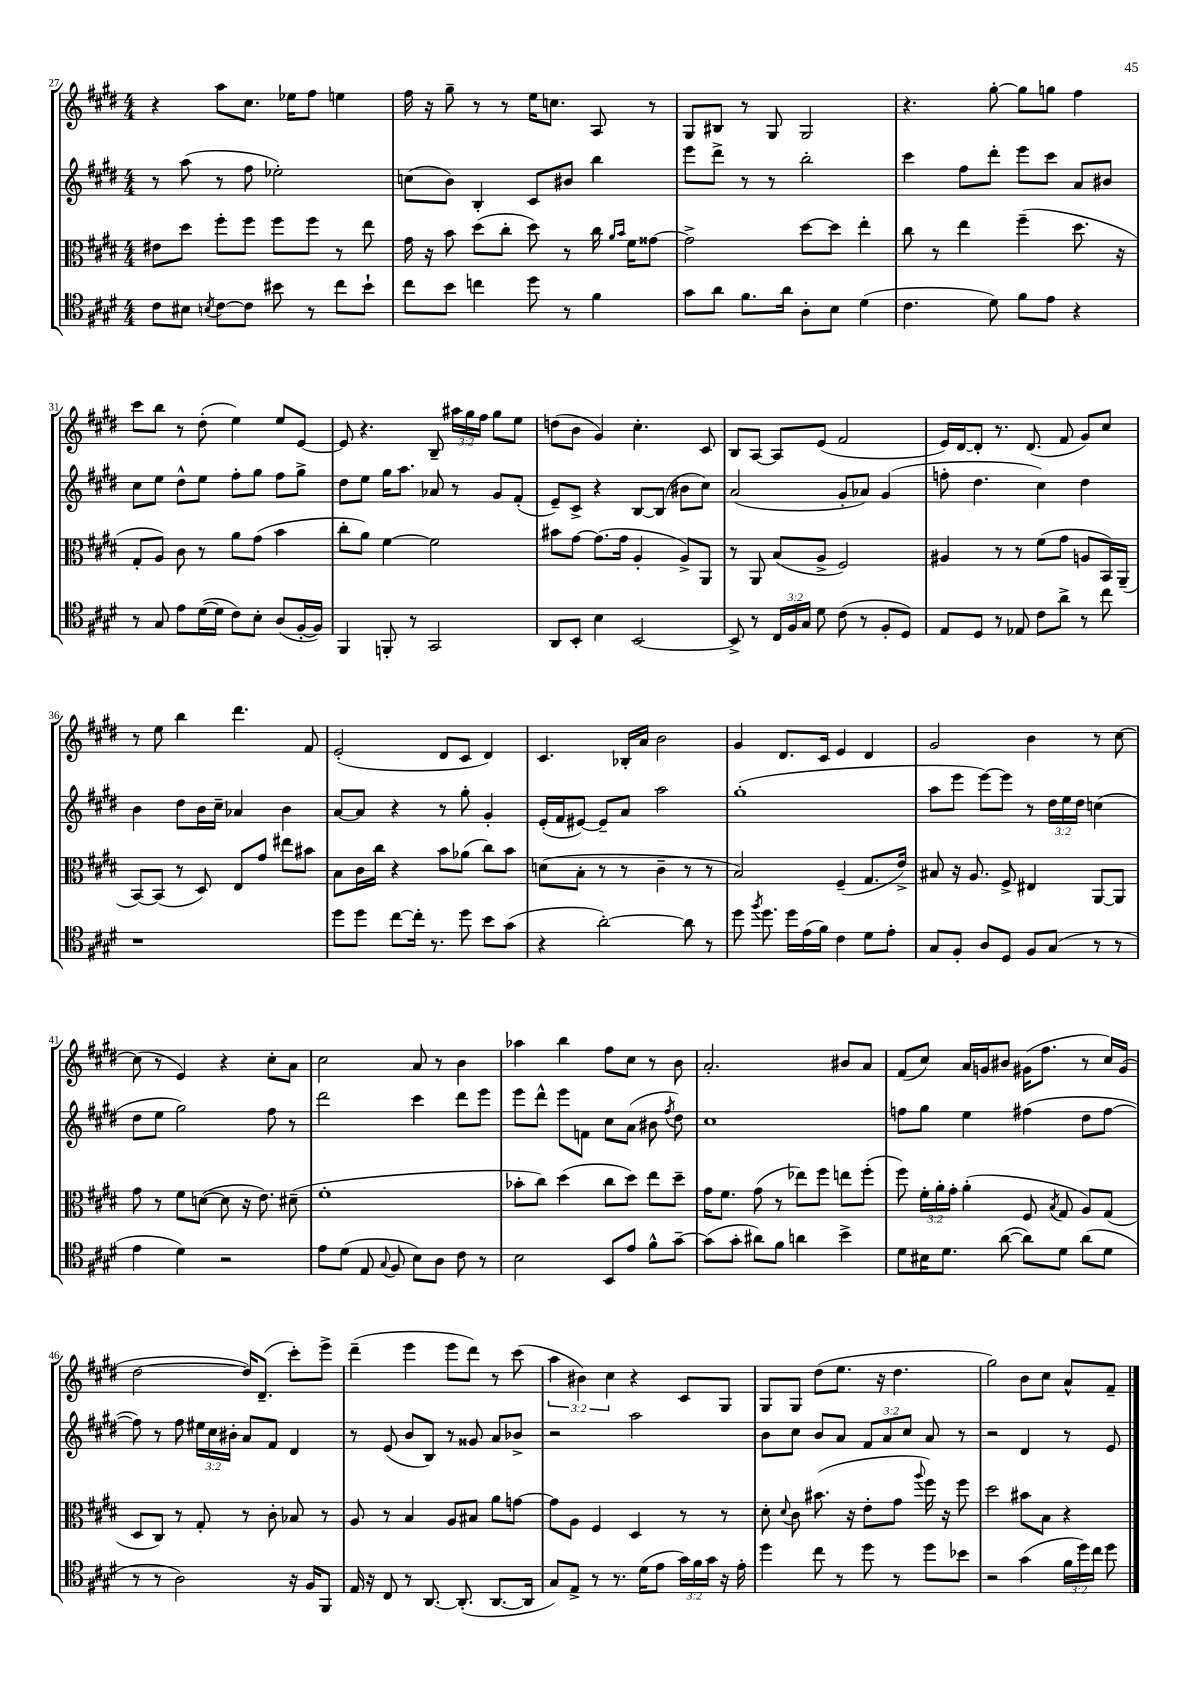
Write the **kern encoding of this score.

**kern	**kern	**kern	**kern
*staff4	*staff3	*staff2	*staff1
*clefC4	*clefC3	*clefG2	*clefG2
*k[f#c#g#d#]	*k[f#c#g#d#]	*k[f#c#g#d#]	*k[f#c#g#d#]
*M4/4	*M4/4	*M4/4	*M4/4
8c#\L	8e#\L	8r	4r
8B#\J	8dd#\J	(8aa\	.
8qB/	.	.	.
[8c#\L	8ff#'\L	8r	8aa\L
8c#\]J	8ff#\J	8ff#\	8.cc#\J
8b#\	8ff#\L	2ee-'\)	.
.	.	.	16ee-\LK
8r	8ff#\J	.	8ff#\J
8cc#\L	8r	.	4ee\
8b#`\J	8ee\	.	.
=	=	=	=
8cc#\L	16g#\	(8cc\L	16ff#\
.	16r	.	16r
8b\J	8b\	8b\J)	8gg#~\
4cc\	(8dd#\L	4B'/	8r
.	8cc#'\J	.	8r
8dd#\	8dd#\)	8c#/L	16ee\LK
.	.	.	8.cc\J
8r	8r	8b#/J	.
4f#\	16cc#\	4bb\	8A/
.	16qqa/LL	.	.
.	16qqb/JJ	.	.
.	16f#\LK	.	.
.	[8g##\J	.	8r
=	=	=	=
8g#\L	2g##^\]	8eee\L	8G#/L
8a\J	.	8ddd#^\J	8B#/J
8.f#\L	.	8r	8r
.	.	8r	8G#/
16a\Jk	.	.	.
8A'\L	[8dd#\L	2bb'\	2G#/
8B\J	8dd#\]J	.	.
(4d#\	4ee'\	.	.
=	=	=	=
4.c#\	8cc#\	4ccc#\	4.r
.	8r	.	.
.	4ee\	8ff#\L	.
8d#\)	.	8ddd#'\J	[8gg#'\
8f#\L	(4ff#~\	8eee\L	8gg#\]L
8e\J	.	8ccc#\J	8gg\J
4r	8.dd#\	8a/L	4ff#\
.	.	8b#/J	.
.	16r	.	.
=	=	=	=
8r	8G#'/L	8cc#\L	8ccc#\L
8G#/	8A/J)	8ee\J	8bb\J
8e\L	8c#\	8dd#^^\L	8r
([16d#\L	8r	8ee\J	(8dd#'\
16d#\]JJ	.	.	.
8c#\L)	8a\L	8ff#'\L	4ee\)
8B'\J	(8g#\J	8gg#\J	.
(8A/L	4b\	8ff#\L	8ee/L
[16F#'/L	.	8gg#^\J	[8e/J
16F#/]JJ)	.	.	.
=	=	=	=
4FF#/	8cc#'\L	8dd#\L	8e/]
.	8a\J)	8ee\J	4.r
8FF'/	[4f#\	16gg#\LK	.
.	.	8.aa\J	.
8r	.	.	.
2GG#/	2f#\]	8a-/	8B~/
.	.	8r	24aa#\LL
.	.	.	24gg#\
.	.	.	24ff#\JJ
.	.	8g#/L	8gg#\L
.	.	(8f#'/J	8ee\J
=	=	=	=
8AA/L	8b#\L	8e~/L)	(8dd\L
8BB'/J	[8g#\J	8c#^/J	8b\J
4B\	(8.g#\]L	4r	4g#/)
.	16g#\Jk	.	.
[2BB/	4A'/	[8B/L	4.cc#'\
.	.	(8B/]J	.
.	8A^/L)	8b#\L	.
.	8AA/J	8cc#\J)	8c#/
=	=	=	=
8BB^/]	8r	(2a/	8B/L
8r	8AA/	.	[8A/J
24C#/LL	(8B/L	.	8A/]L
24F#/	.	.	.
24G#/JJ	.	.	.
8d#\	8A^/J	.	(8e/J
(8c#\	2F#/)	8g#'/L	2f#/
8r	.	8a-/J)	.
8F#'/L	.	(4g#/	.
8D#/J)	.	.	.
=	=	=	=
8E/L	4A#/	8ff'\	16e/LL)
.	.	.	[16d#/J
8D#/J	.	4.dd#\	8d#'/]J
8r	8r	.	8.r
8E-/	8r	.	.
.	.	.	(8.d#/
8c#\L	(8f#\L	4cc#\)	.
8a^\J	8g#\J	.	8f#/
8r	8A/L	4dd#\	8g#/L)
8cc#\	16BB/L)	.	8cc#/J
.	(16AA~/JJ	.	.
=	=	=	=
1r	[8BB/L)	4b\	8r
.	(8BB/]J	.	8ee\
.	8r	8dd#\L	4bb\
.	8D#/)	16b\L	.
.	.	16cc#~\JJ	.
.	8E/L	4a-/	4.ddd#\
.	8g#/J	.	.
.	8ee#\L	4b\	.
.	8b#\J	.	8f#/
=	=	=	=
8dd#\L	8B\L	[8a/L	(2e'/
8dd#\J	16c#\L	8a/]J	.
.	16cc#\JJ	.	.
[8cc#\L	4r	4r	.
16cc#'\]Jk	.	.	.
8.r	.	.	.
.	8b\L	8r	8d#/L
8dd#\	(8a-\J	8gg#'\	8c#/J
8b\L	8cc#\L)	4g#'/	4d#/)
(8g#\J	8b\J	.	.
=	=	=	=
4r	(8d\L	(16e'/LL	4.c#/
.	.	16f#/J	.
.	8B'\J	[8e#/J)	.
[2a'\)	8r	8e#~/]L	.
.	8r	8a/J	16B-'/LL
.	.	.	16a/JJ
.	4c#~\	2aa\	2b\
8a\]	8r	.	.
8r	8r	.	.
=	=	=	=
8dd#\	2B/)	(1gg#'	4g#/
8qff#/	.	.	.
8.dd#\	.	.	.
.	.	.	8.d#/L
16dd#\LL	.	.	.
(16e\	.	.	.
16f#\JJ)	.	.	16c#/Jk
4c#\	(4F#~/	.	4e/
8d#\L	8.G#/L	.	4d#/
8e'\J	.	.	.
.	16e^/Jk)	.	.
=	=	=	=
8G#/L	8B#/	8aa\L	2g#/
8F#'/J	16r	8eee\J	.
.	8.A/	.	.
8A/L	.	[8eee\L)	.
8D#/J	8F#^/	8eee\]J	.
8F#/L	4E#/	8r	4b\
(8G#/J	.	24dd#\LL	.
.	.	24ee\	.
.	.	24dd#\JJ	.
8r	[8AA/L	(4cc\	8r
8r	8AA/]J	.	[8cc#\
=	=	=	=
4e\	8g#\	8dd#\L	(8cc#\]
.	8r	8ee\J	8r
4d#\)	8f#\L	2gg#\)	4e/)
.	([8d\J	.	.
2r	8d\]	.	4r
.	16r	.	.
.	8.e\)	.	.
.	.	8ff#\	8cc#'\L
.	(8d#~\	8r	8a\J
=	=	=	=
8e\L	1f#'	2ddd#\	2cc#\
(8d#\J	.	.	.
8E/	.	.	.
8qqG#/	.	.	.
8F#/	.	.	.
8B\L)	.	4ccc#\	8a/
8A\J	.	.	8r
8c#\	.	8ddd#\L	4b\
8r	.	8eee\J	.
=	=	=	=
2B\	8b-'\L	8eee\L	4aa-\
.	8cc#\J)	8ddd#^^\J	.
.	(4dd#\	8eee\L	4bb\
.	.	8f\J	.
8BB/L	8cc#\L	8cc#\L	8ff#\L
8e/J	8dd#\J)	(8a\J	8cc#\J
8f#^^\L	8ee\L	8b#\	8r
.	.	8qff#/	.
[8g#~\J	8dd#~\J	8dd#\)	8b\
=	=	=	=
(8g#\]L	16g#\LK	1cc#	2.a'/
.	8.f#\J	.	.
8g#'\J	.	.	.
8a#\L)	(8g#\	.	.
8f#\J	8r	.	.
4a\	8ee-\L)	.	.
.	8ff#\J	.	.
4b^\	8ee\L	.	8b#/L
.	(8ff#'\J	.	8a/J
=	=	=	=
8d#\L	8ff#\)	8ff\L	(8f#/L
16B#\K	24f#'\LL	8gg#\J	8cc#/J)
.	24a'\	.	.
8.d#\J	.	.	.
.	24g#'\JJ	.	.
.	(4a'\	4ee\	16a/LL
.	.	.	16g/J
([8a\	.	.	8b#/J
8a\]L)	8F#/	(4ff#\	(16g#\LK
.	.	.	8.ff#\J
.	8qB/	.	.
8d#\J	8G#/	.	.
(8a\L	8A/L)	8dd#\L	8r
8d#\J	(8G#/J	[8ff#\J	16cc#/LL)
.	.	.	(16g#/JJ
=	=	=	=
8r	8D#/L	8ff#\])	[2dd#\
8r	8C#/J)	8r	.
2A\)	8r	8ff#\	.
.	8G#'/	24ee#\LL	.
.	.	24cc#\	.
.	.	24b#'\JJ	.
.	8r	8a/L	16dd#/]LK)
.	.	.	(8.d#~/J
.	8c#'\	8f#/J	.
16r	8B-/	4d#/	8ccc#'\L)
16F#/LK	.	.	.
8FF#/J	8r	.	8eee^\J
=	=	=	=
16E/	8A/	8r	(4ddd#~\
16r	.	.	.
8C#/	8r	(8e/	.
8r	4B/	8b/L	4eee\
[8.AA/	.	8B/J)	.
.	8A/L	8r	8eee\L
(8.AA'/]	.	.	.
.	8B#/J	8g##/	8ddd#\J)
[8.AA/L	8a\L	8a/L	8r
.	[8g\J	8b-^/J	(8ccc#\
16AA/]Jk	.	.	.
=	=	=	=
8G#/L)	8g\]L	2r	6aa\
8E^/J	8A\J	.	.
.	.	.	6b#\)
8r	4F#/	.	.
.	.	.	6cc#\
8.r	.	.	.
.	4D#/	2aa\	4r
(16d#\LK	.	.	.
8e\J	.	.	.
24g#\LL)	8r	.	8c#/L
24f#\	.	.	.
24g#\JJ	.	.	.
16r	8r	.	8G#/J
16e'\	.	.	.
=	=	=	=
4dd#\	8d#'\	8b\L	8G#/L
.	8qqd#/	.	.
.	8c#\	8cc#\J	8G#/J
8cc#\	(8.b#\	8b/L	(8dd#\L
8r	.	8a/J	8.ee\J
.	16r	.	.
8dd#\	8e'\L	12f#/L	.
.	.	.	16r
.	.	12a/	.
8r	8g#\J	.	4.dd#\
.	.	12cc#/J	.
.	8qqaa/	.	.
8dd#\L	16ff#\)	8a/	.
.	16r	.	.
8b-\J	8ff#\	8r	.
=	=	=	=
2r	2dd#\	2r	2gg#\)
(4g#\	8b#\L	4d#/	8b\L
.	8B\J	.	8cc#\J
24f#\LL	4r	8r	8a^^/L
24dd#\)	.	.	.
24cc#\JJ	.	.	.
8dd#\	.	8e/	8f#~/J
==	==	==	==
*-	*-	*-	*-
